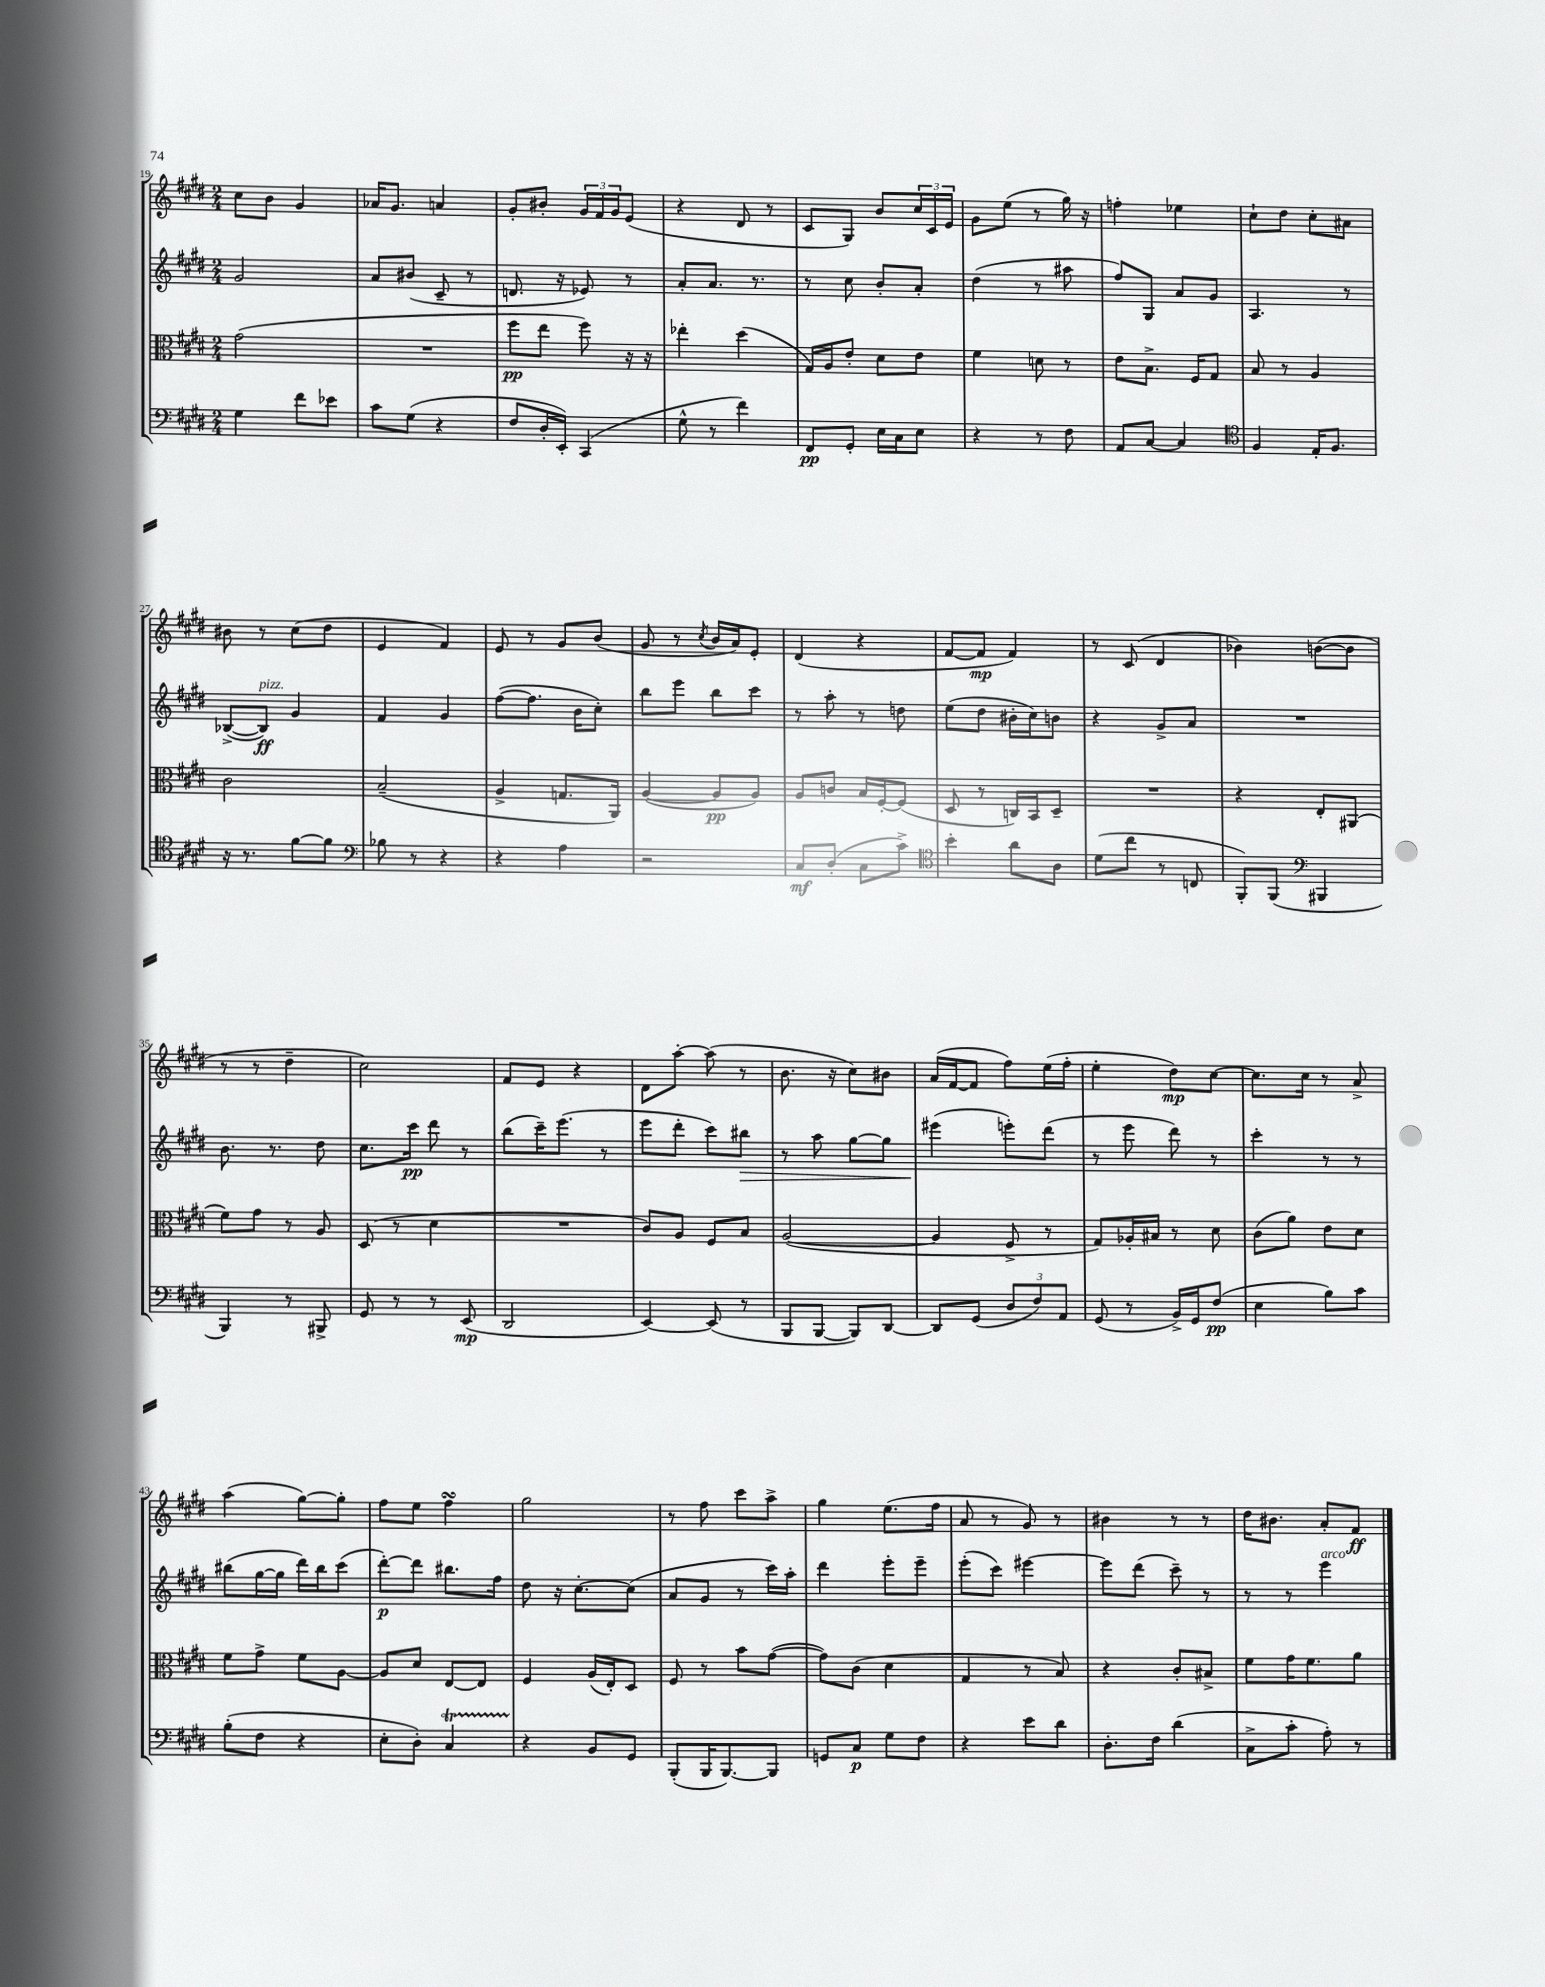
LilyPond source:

<<
\new StaffGroup <<
\new Staff = "s0" {
    \clef treble \key e \major \numericTimeSignature \time 2/4
    cis''8 b'8 gis'4 |
    aes'16 gis'8. a'4 |
    gis'8-. bis'8-. \tuplet 3/2 { gis'16 fis'16 gis'16 } e'8( |
    r4 dis'8 r8 |
    cis'8 gis8) b'8 \tuplet 3/2 { cis''16 cis'16 e'16 } |
    gis'8 e''8( r8 gis''16) r16 |
    f''4-. ees''4 |
    cis''8-! dis''8 cis''8-. ais'8 |
    bis'8 r8 cis''8( dis''8 |
    e'4 fis'4) |
    e'8 r8 gis'8 b'8( |
    gis'8 r8 \acciaccatura { cis''8 } b'16 a'16) e'8-. |
    dis'4( r4 |
    fis'8~ fis'8\mp fis'4) |
    r8 cis'8( dis'4 |
    bes'4) b'8~( b'8 |
    r8 r8 dis''4-- |
    cis''2) |
    fis'8 e'8 r4 |
    dis'8 a''8~-. a''8( r8 |
    b'8. r16 cis''8) bis'8 |
    a'16( fis'16~ fis'8 fis''8) e''16( fis''16-. |
    e''4-. dis''8\mp) cis''8~ |
    cis''8. cis''16 r8 a'8-> |
    a''4( gis''8~) gis''8-. |
    fis''8 e''8 fis''4\turn |
    gis''2 |
    r8 fis''8 cis'''8 a''8-> |
    gis''4 e''8.( fis''16 |
    a'8 r8 gis'8) r8 |
    bis'4 r8 r8 |
    dis''16 bis'8. a'8-. fis'8\ff \bar "|." |
}
\new Staff = "s1" {
    \clef treble \key e \major \numericTimeSignature \time 2/4
    gis'2 |
    a'8 bis'8( cis'8-- r8 |
    d'8. r16 ees'8) r8 |
    a'8-. a'8. r8. |
    r8 cis''8 b'8-. a'8-. |
    dis''4( r8 ais''8 |
    fis''8) gis8 a'8 gis'8 |
    a4. r8 |
    bes8~->( bes8\ff^\markup { \italic "pizz." }) gis'4 |
    fis'4 gis'4 |
    fis''8~( fis''8. b'16 cis''8-.) |
    b''8 e'''8 b''8 cis'''8 |
    r8 a''8-. r8 d''8 |
    e''8( dis''8 bis'16-. cis''16) b'8 |
    r4 gis'8-> a'8 |
    R2 |
    b'8. r8. dis''8 |
    cis''8. cis'''16\pp dis'''8 r8 |
    b''8( cis'''16--) e'''8.( r8 |
    e'''8 dis'''8-. cis'''8) bis''8\> |
    r8 a''8 gis''8~ gis''8 |
    eis'''4\!( e'''8-.) dis'''8( |
    r8 e'''8 dis'''8) r8 |
    cis'''4-. r8 r8 |
    bis''8( gis''16~ gis''16 dis'''16) bis''16 cis'''8( |
    dis'''8~-.\p) dis'''8 bis''8. fis''16 |
    dis''8 r16 cis''8.~-. cis''8( |
    a'8 gis'8 r8 cis'''16) a''16-. |
    dis'''4 e'''8-. e'''8-- |
    e'''8-.( cis'''8) eis'''4~ |
    eis'''8 dis'''8( cis'''8--) r8 |
    r8 r8 e'''4^\markup { \italic "arco" } \bar "|." |
}
\new Staff = "s2" {
    \clef alto \key e \major \numericTimeSignature \time 2/4
    gis'2( |
    R2 |
    fis''8\pp e''8 fis''8) r16 r16 |
    ees''4-. dis''4( |
    gis16) a16 e'8-. dis'8 e'8 |
    fis'4 d'8 r8 |
    e'8 b8.-> fis16 gis8 |
    b8 r8 a4 |
    cis'2 |
    b2--( |
    a4-> g8. a,16) |
    a4~( a8\pp a8) |
    a8 c'8 b16 fis16~-. fis8( |
    dis8 r8 c16) b,16 dis8-- |
    R2 |
    r4 e8-. ais,8( |
    fis'8) gis'8 r8 a8 |
    dis8( r8 dis'4 |
    R2 |
    cis'8) a8 fis8 b8 |
    a2~( |
    a4 fis8-> r8 |
    gis8) aes16-. bis16 r8 dis'8 |
    cis'8( a'8) e'8 dis'8 |
    fis'8 gis'8-> fis'8 a8~ |
    a8 dis'8 e8~ e8 |
    fis4 a16( e16-.) dis8 |
    fis8 r8 b'8 gis'8~( |
    gis'8) cis'8( dis'4 |
    gis4 r8 b8) |
    r4 cis'8-. bis8-> |
    fis'8 gis'16 fis'8. a'8 \bar "|." |
}
\new Staff = "s3" {
    \clef bass \key e \major \numericTimeSignature \time 2/4
    gis4 fis'8 ees'8 |
    cis'8 gis8( r4 |
    fis8 dis16-. e,16-.) cis,4( |
    gis8-^ r8 fis'4) |
    fis,8\pp gis,8-. e16 cis16 e8 |
    r4 r8 fis8 |
    a,8 cis8~ cis4 |
    \clef tenor fis4 e16-. fis8. |
    r16 r8. fis'8~ fis'8 |
    \clef bass bes8 r8 r4 |
    r4 a4 |
    r2 |
    cis8\mf dis8-.( cis8 cis'8->) |
    \clef tenor b'4-. a'8 a8 |
    dis'8( cis''8 r8 c8 |
    fis,8-.) fis,8( \clef bass bis,,4 |
    b,,4) r8 bis,,8-> |
    gis,8 r8 r8 e,8\mp( |
    dis,2 |
    e,4~) e,8( r8 |
    b,,8 b,,8~ b,,8) dis,8~ |
    dis,8 gis,8( \tuplet 3/2 { dis8 fis8) a,8 } |
    gis,8( r8 b,16->) gis,16 fis8\pp( |
    e4 b8) cis'8 |
    b8-.( fis8 r4 |
    e8-. dis8-.) cis4\startTrillSpan |
    r4\stopTrillSpan b,8 gis,8 |
    b,,8-.( b,,16 b,,8.~) b,,8 |
    g,8 cis8\p gis8 fis8 |
    r4 e'8 dis'8 |
    dis8.-. fis16 dis'4( |
    cis8-> cis'8-. a8-.) r8 \bar "|." |
}
>>
>>
\layout { \context { \Score currentBarNumber = #19 } }
